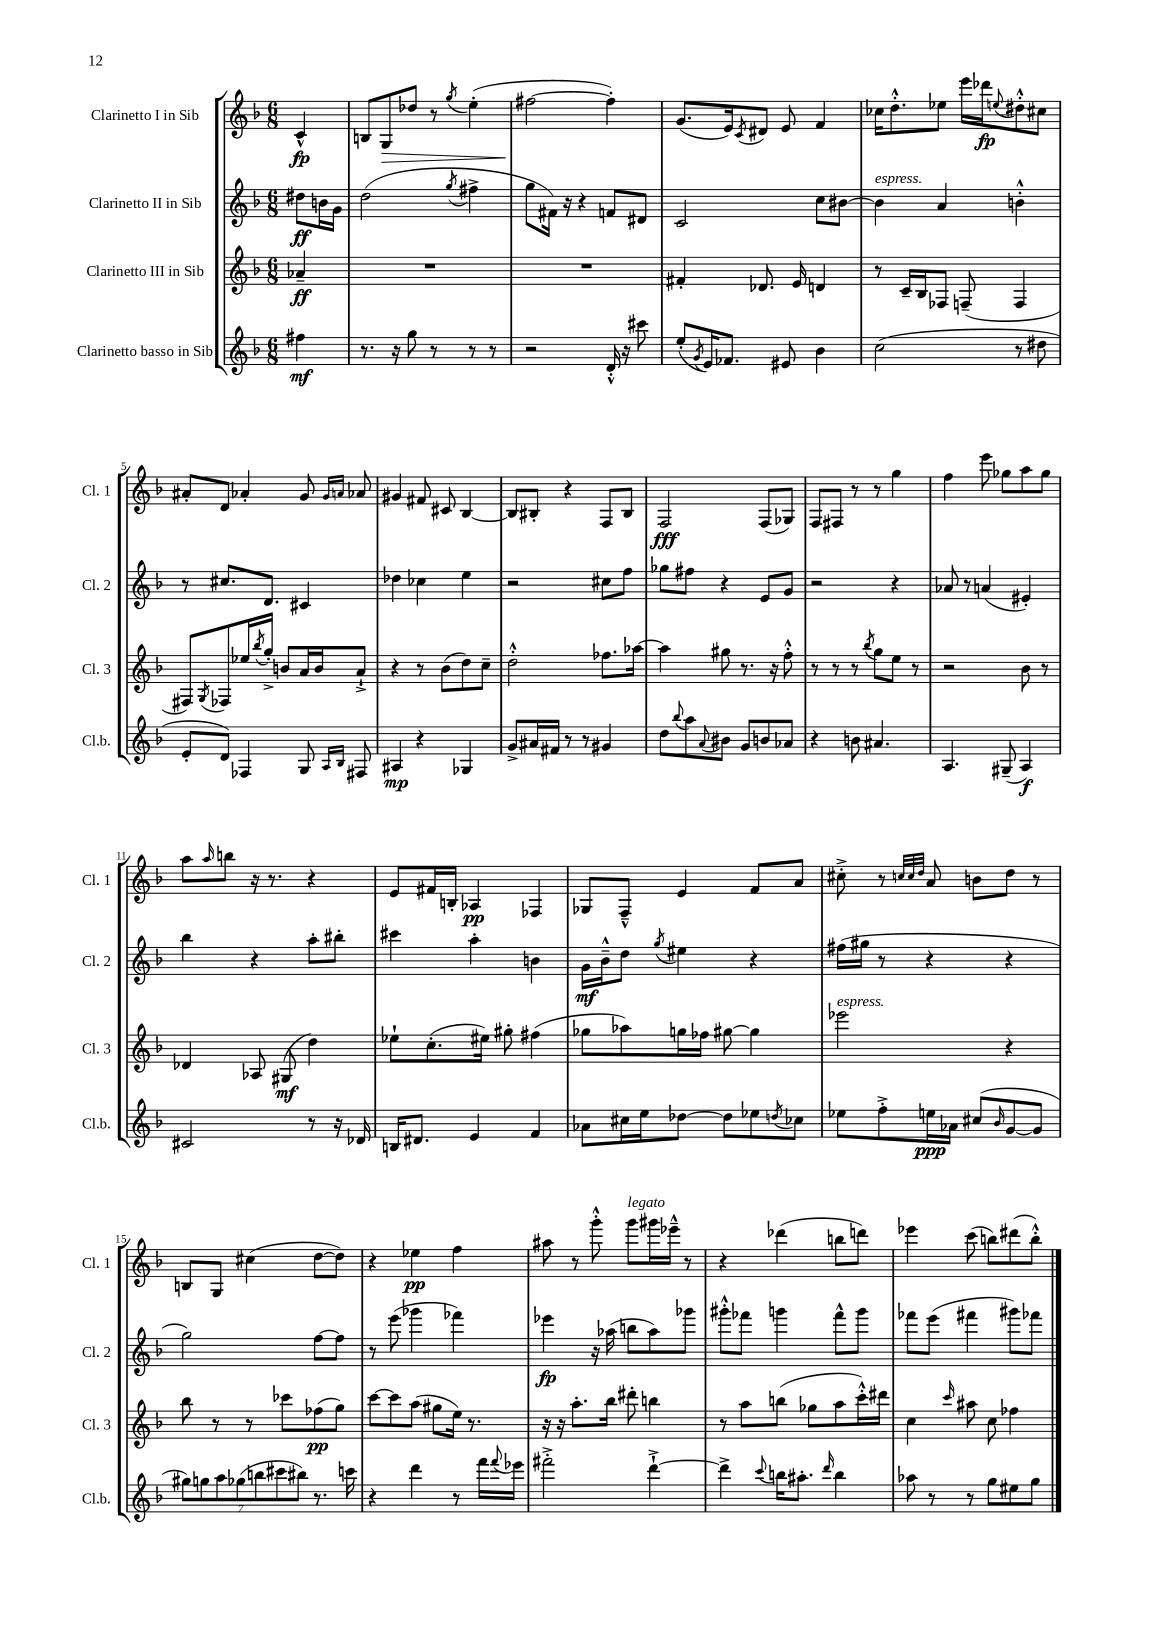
<<
\new StaffGroup <<
\new Staff = "s0" \with { instrumentName = "Clarinetto I in Sib" shortInstrumentName = "Cl. 1" } {
    \clef treble \key f \major \numericTimeSignature \time 6/8 \partial 4
    c'4-^\fp |
    b8 g8\> des''8 r8 \acciaccatura { g''8 } e''4-.( |
    fis''2~\! fis''4-.) |
    g'8.( e'16) \acciaccatura { c'8 } dis'8 e'8 f'4 |
    ces''16 d''8.-.-^ ees''8 e'''16 des'''16\fp \appoggiatura { e''8 } dis''8-.-^ cis''8 |
    ais'8-. d'8 aes'4-. g'8 \grace { g'16 a'16 } aes'8 |
    gis'4 fis'8 cis'8 bes4~ |
    bes8 bis8-. r4 f8 bis8 |
    f2\fff f8( ges8) |
    f8 fis8 r8 r8 g''4 |
    f''4 e'''8 ges''8 a''8 ges''8 |
    a''8 \grace { a''16 } b''8 r16 r8. r4 |
    e'8 fis'16 b16-. aes4\pp fes4 |
    ges8 f8---^ e'4 f'8 a'8 |
    cis''8-.-> r8 \grace { c''32 c''32 d''32 } a'8 b'8 d''8 r8 |
    b8 g8 cis''4( d''8~ d''8) |
    r4 ees''4\pp f''4 |
    ais''8 r8 g'''8-.-^ g'''8^\markup { \italic "legato" } gis'''16 ees'''16---^ r8 |
    r4 des'''4( b''8 d'''8) |
    ees'''4 c'''8( b''8) dis'''8( b''8-.-^) \bar "|." |
}
\new Staff = "s1" \with { instrumentName = "Clarinetto II in Sib" shortInstrumentName = "Cl. 2" } {
    \clef treble \key f \major \numericTimeSignature \time 6/8 \partial 4
    dis''8\ff b'16 g'16 |
    d''2( \acciaccatura { g''8 } fis''4-> |
    g''8 fis'16) r16 r4 f'8 dis'8 |
    c'2 c''8 bis'8~ |
    bis'4^\markup { \italic "espress." } a'4 b'4-.-^ |
    r8 cis''8. d'8. cis'4 |
    des''4 ces''4 e''4 |
    r2 cis''8 f''8 |
    ges''8 fis''8 r4 e'8 g'8 |
    r2 r4 |
    aes'8 r8 a'4( eis'4-.) |
    bes''4 r4 a''8-. bis''8-. |
    cis'''4 a''4-. b'4 |
    g'16\mf bes'16---^ d''8 \acciaccatura { g''8 } eis''4 r4 |
    fis''16( gis''16 r8 r4 r4 |
    g''2) f''8~ f''8 |
    r8 e'''8( ges'''4 fes'''4) |
    ees'''4\fp r16 aes''16( b''8 aes''8) ges'''8 |
    gis'''8-.-^ fes'''8 g'''4 fes'''8-^ g'''8 |
    fes'''8 e'''8( fis'''4 gis'''8) fes'''8 \bar "|." |
}
\new Staff = "s2" \with { instrumentName = "Clarinetto III in Sib" shortInstrumentName = "Cl. 3" } {
    \clef treble \key f \major \numericTimeSignature \time 6/8 \partial 4
    aes'4--\ff |
    R2. |
    R2. |
    fis'4-. des'8. e'16 d'4 |
    r8 c'16-- bes16 fes8 f8--( f4 |
    fis8) \acciaccatura { g8 } fes8 ees''16 \acciaccatura { bes''8 } g''16-.-> b'8 a'16 b'16 a'8-!-> |
    r4 r8 bes'8( d''8) c''8-- |
    d''2-.-^ fes''8. aes''16~ |
    aes''4 gis''8 r8. r16 f''8-.-^ |
    r8 r8 r8 \acciaccatura { bes''8 } g''8 e''8 r8 |
    r2 bes'8 r8 |
    des'4 aes8 gis8\mf( d''4) |
    ees''8-! c''8.-.( eis''16) gis''8-. fis''4( |
    ges''8 aes''8) g''16 fes''16 gis''8~ gis''4 |
    ees'''2^\markup { \italic "espress." } r4 |
    bes''8 r8 r8 ces'''8 fes''8\pp( g''8) |
    c'''8~ c'''8 a''8( gis''8 e''16) r8. |
    r16 r16 a''8.-. bes''16 dis'''8-. b''4 |
    r8 a''8 b''8( ges''8 a''8 c'''16-.-^) dis'''16 |
    c''4 \grace { c'''16 } ais''8 c''8 fes''4 \bar "|." |
}
\new Staff = "s3" \with { instrumentName = "Clarinetto basso in Sib" shortInstrumentName = "Cl.b." } {
    \clef treble \key f \major \numericTimeSignature \time 6/8 \partial 4
    fis''4\mf |
    r8. r16 g''8 r8 r8 r8 |
    r2 d'16-.-^ r16 cis'''8 |
    e''8-.( \acciaccatura { g'8 } e'16) fes'8. eis'8 bes'4 |
    c''2( r8 dis''8 |
    e'8-. d'8) fes4 g8 \grace { a16 bes16 } fis8 |
    ais4\mp r4 ges4 |
    g'8-> ais'16 fis'16 r8 r8 gis'4 |
    d''8 \appoggiatura { bes''8 } a''8 \appoggiatura { a'8 } bis'8 g'8 b'8 aes'8 |
    r4 b'8 ais'4. |
    a4. gis8--( a4\f) |
    cis'2 r8 r16 des'16 |
    b16 dis'8. e'4 f'4 |
    aes'8 cis''16 e''16 des''8~ des''8 ees''8 \acciaccatura { d''8 } ces''8 |
    ees''8 f''8-.-> e''16\ppp aes'16 cis''8( \grace { bes'16 } g'8~ g'8 |
    \tuplet 7/4 { gis''8) g''8 a''8 ges''8( b''8 cis'''8 bis''8) } r8. c'''16 |
    r4 d'''4 r8 f'''16 \appoggiatura { f'''8 } ees'''16 |
    fis'''2-.-> d'''4~-!-> |
    d'''4-> \appoggiatura { c'''8 } b''16 ais''8.-. \grace { d'''16 } b''4 |
    aes''8 r8 r8 g''8 eis''8 g''8 \bar "|." |
}
>>
>>
